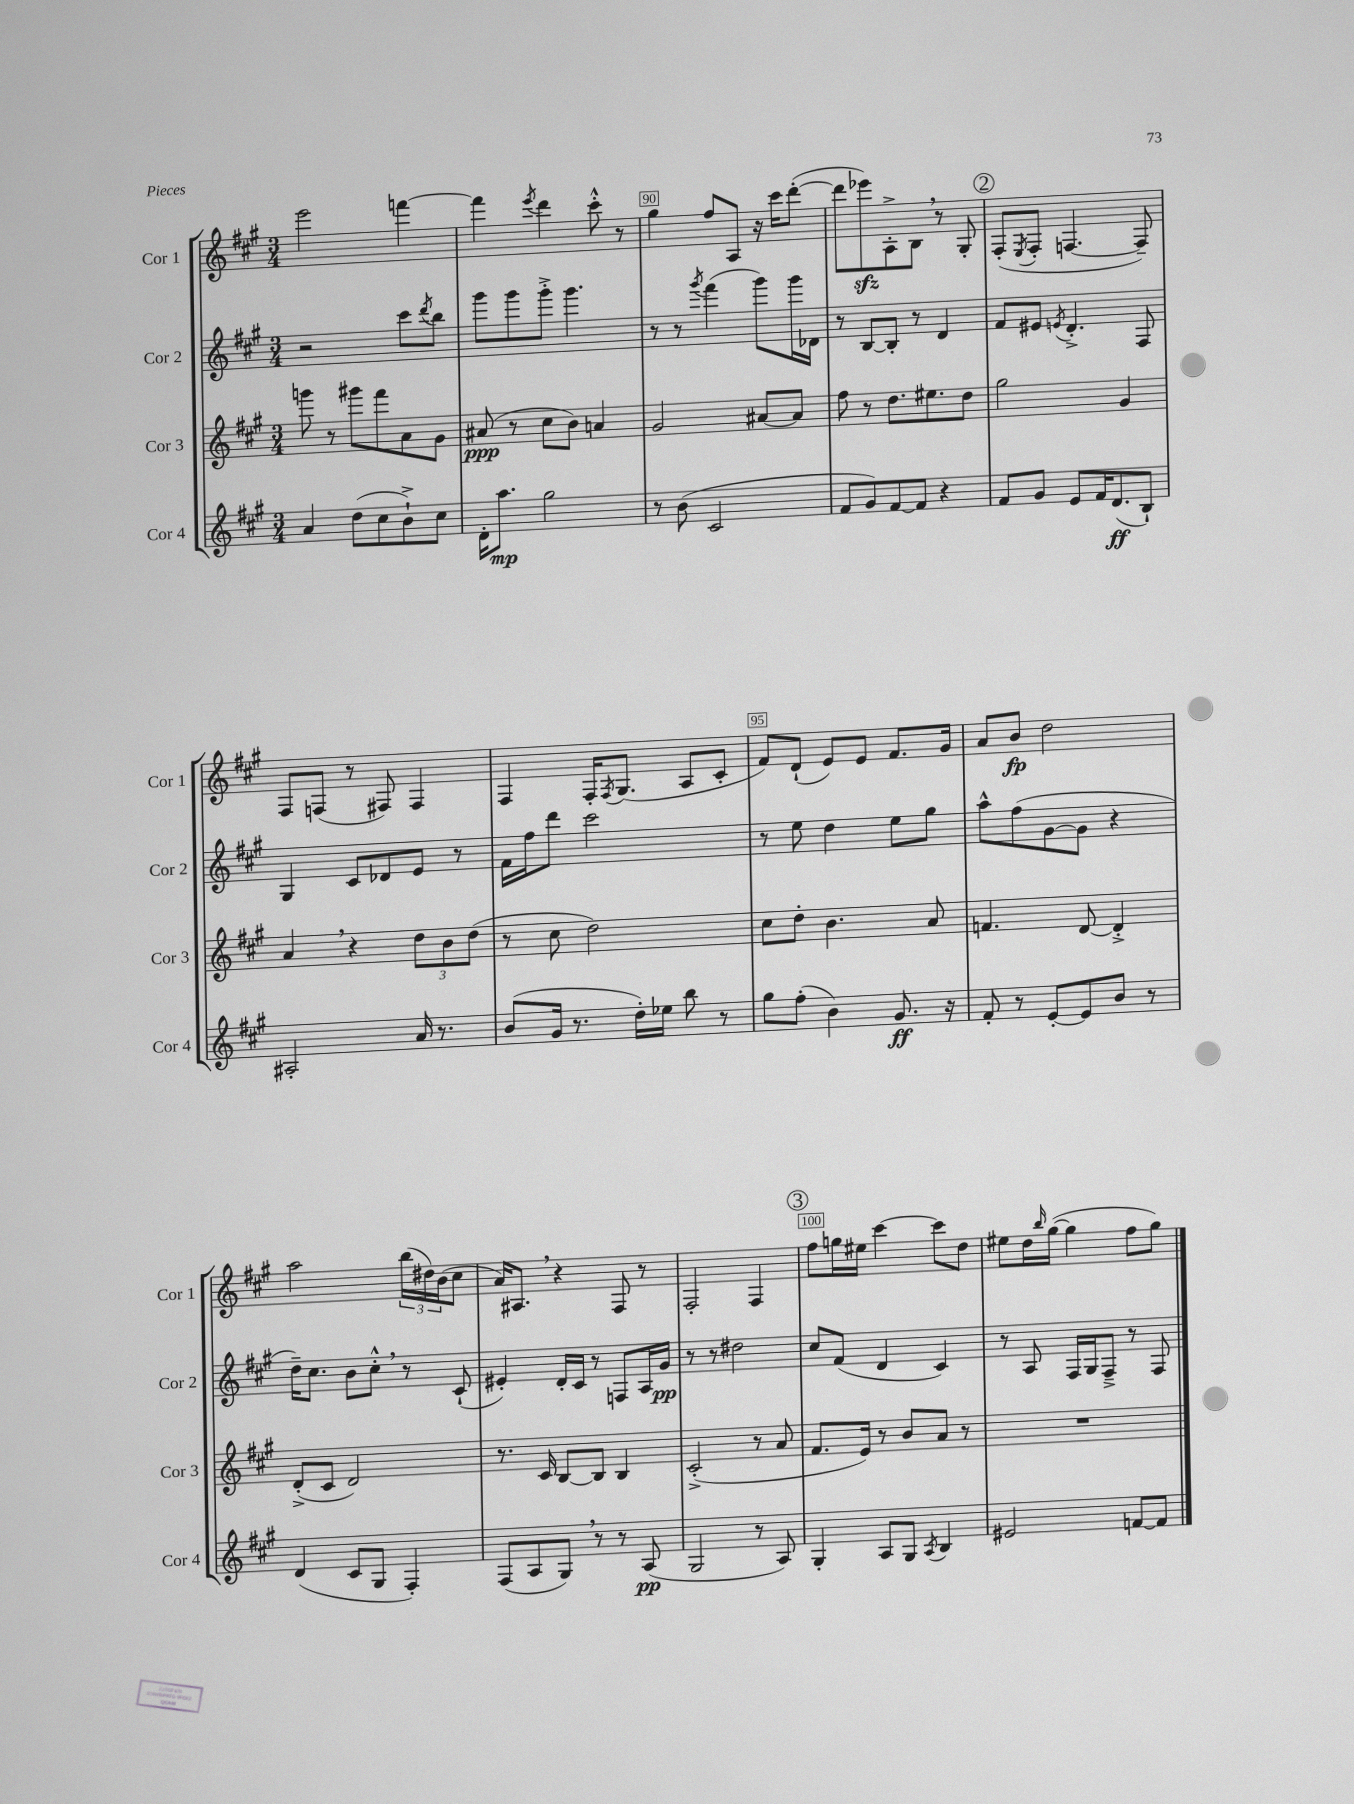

**kern	**kern	**kern	**kern
*staff4	*staff3	*staff2	*staff1
*clefG2	*clefG2	*clefG2	*clefG2
*k[f#c#g#]	*k[f#c#g#]	*k[f#c#g#]	*k[f#c#g#]
*M3/4	*M3/4	*M3/4	*M3/4
4a	8ggg	2r	2eee
.	8r	.	.
(8dd	8ggg#	.	.
8cc#	8fff#	.	.
8b`^)	8a	8ccc#	[4fff
.	.	8qddd	.
8cc#	8g#	8bb	.
=	=	=	=
16d'	(8a#	8ggg#	4fff]
8.aa	.	.	.
.	8r	8ggg#	.
.	.	.	8qeee
2gg#	8cc#	8ggg#'^	4ddd
.	8b)	4.ggg#	.
.	4a	.	8ccc#'^^
.	.	.	8r
=	=	=	=
8r	2g#	8r	4gg#
(8b	.	8r	.
.	.	8qggg#	.
2c#	.	(4fff#	8ff#
.	.	.	8A
.	[8a#	8ggg#)	16r
.	.	.	16ccc#
.	8a#]	16ggg#	([8ddd'
.	.	16d-	.
=	=	=	=
8f#	8ff#	8r	8ddd]
8g#)	8r	[8B	8eee-)
[8f#	8.dd	8B']	8A'^
8f#]	.	8r	8B
.	8.ee#	.	.
4r	.	4d	8r
.	8dd	.	8G#'
=	=	=	=
8f#	2gg#	8f#	(8F#'
.	.	.	8qE
8g#	.	8e#	8F#'
.	.	8qe	.
8e	.	4.d'^	[4.F
16f#	.	.	.
(8.d	.	.	.
.	4g#	.	.
8B`)	.	8F#	8F~])
=	=	=	=
2A#'	4a	4G#	8F#
.	.	.	(8F
.	4r	8c#	8r
.	.	8d-	8F#)
16a	12dd	8e	4F#
8.r	.	.	.
.	12b	.	.
.	.	8r	.
.	(12dd	.	.
=	=	=	=
(8b	8r	16f#	4F#
.	.	16ff#	.
16g#	8cc#	8ddd	.
8.r	.	.	.
.	2dd)	2ccc#	16F#'
.	.	.	8qF#
.	.	.	(8.G#
16dd')	.	.	.
16ee-	.	.	.
8bb	.	.	8A
8r	.	.	8c#'
=	=	=	=
8gg#	8cc#	8r	8f#)
(8ff#'	8dd'	8ee	(8d`
4b)	4.b	4dd	8e)
.	.	.	8e
8.g#	.	8ee	8.f#
.	8a	8gg#	.
16r	.	.	16g#
=	=	=	=
8f#'	4.f	8aa^^	8a
8r	.	(8ff#	8b
[8e'	.	[8g#	2dd
8e]	[8d	8g#]	.
8b	4d'^]	4r	.
8r	.	.	.
=	=	=	=
(4d	(8d'^	16dd~)	2aa
.	.	8.cc#	.
.	8c#	.	.
8c#	2d)	8b	.
8G#	.	8cc#'^^	.
4F#')	.	8r	(24bb
.	.	.	24dd#)
.	.	.	(24b
.	.	(8c#`	8cc#
=	=	=	=
(8F#	8.r	4e#')	16a)
.	.	.	8.A#
8A	.	.	.
.	16c#	.	.
8G#)	[8B	16d'	4r
.	.	16c#	.
8r	8B]	8r	.
8r	4B	8F	8F#
(8A	.	16A	8r
.	.	16g#	.
=	=	=	=
2G#	(2c#'^	8r	2F#'
.	.	8r	.
.	.	2dd#	.
8r	8r	.	4F#
8A)	8a	.	.
=	=	=	=
4G#'	8.f#	8cc#	8ff#
.	.	(8f#	16gg
.	16e)	.	16ee#
8A	8r	4d	[4ccc#
8G#	8b	.	.
8qA	.	.	.
4B	8a	4c#)	8ccc#]
.	8r	.	8dd
=	=	=	=
2e#	2.r	8r	8ee#
.	.	8A	16dd
.	.	.	16qqbb
.	.	.	([16gg#
.	.	16F#	4gg#]
.	.	16G#	.
.	.	8F#~^	.
[8f	.	8r	8ff#
8f]	.	8F#	8gg#)
==	==	==	==
*-	*-	*-	*-
